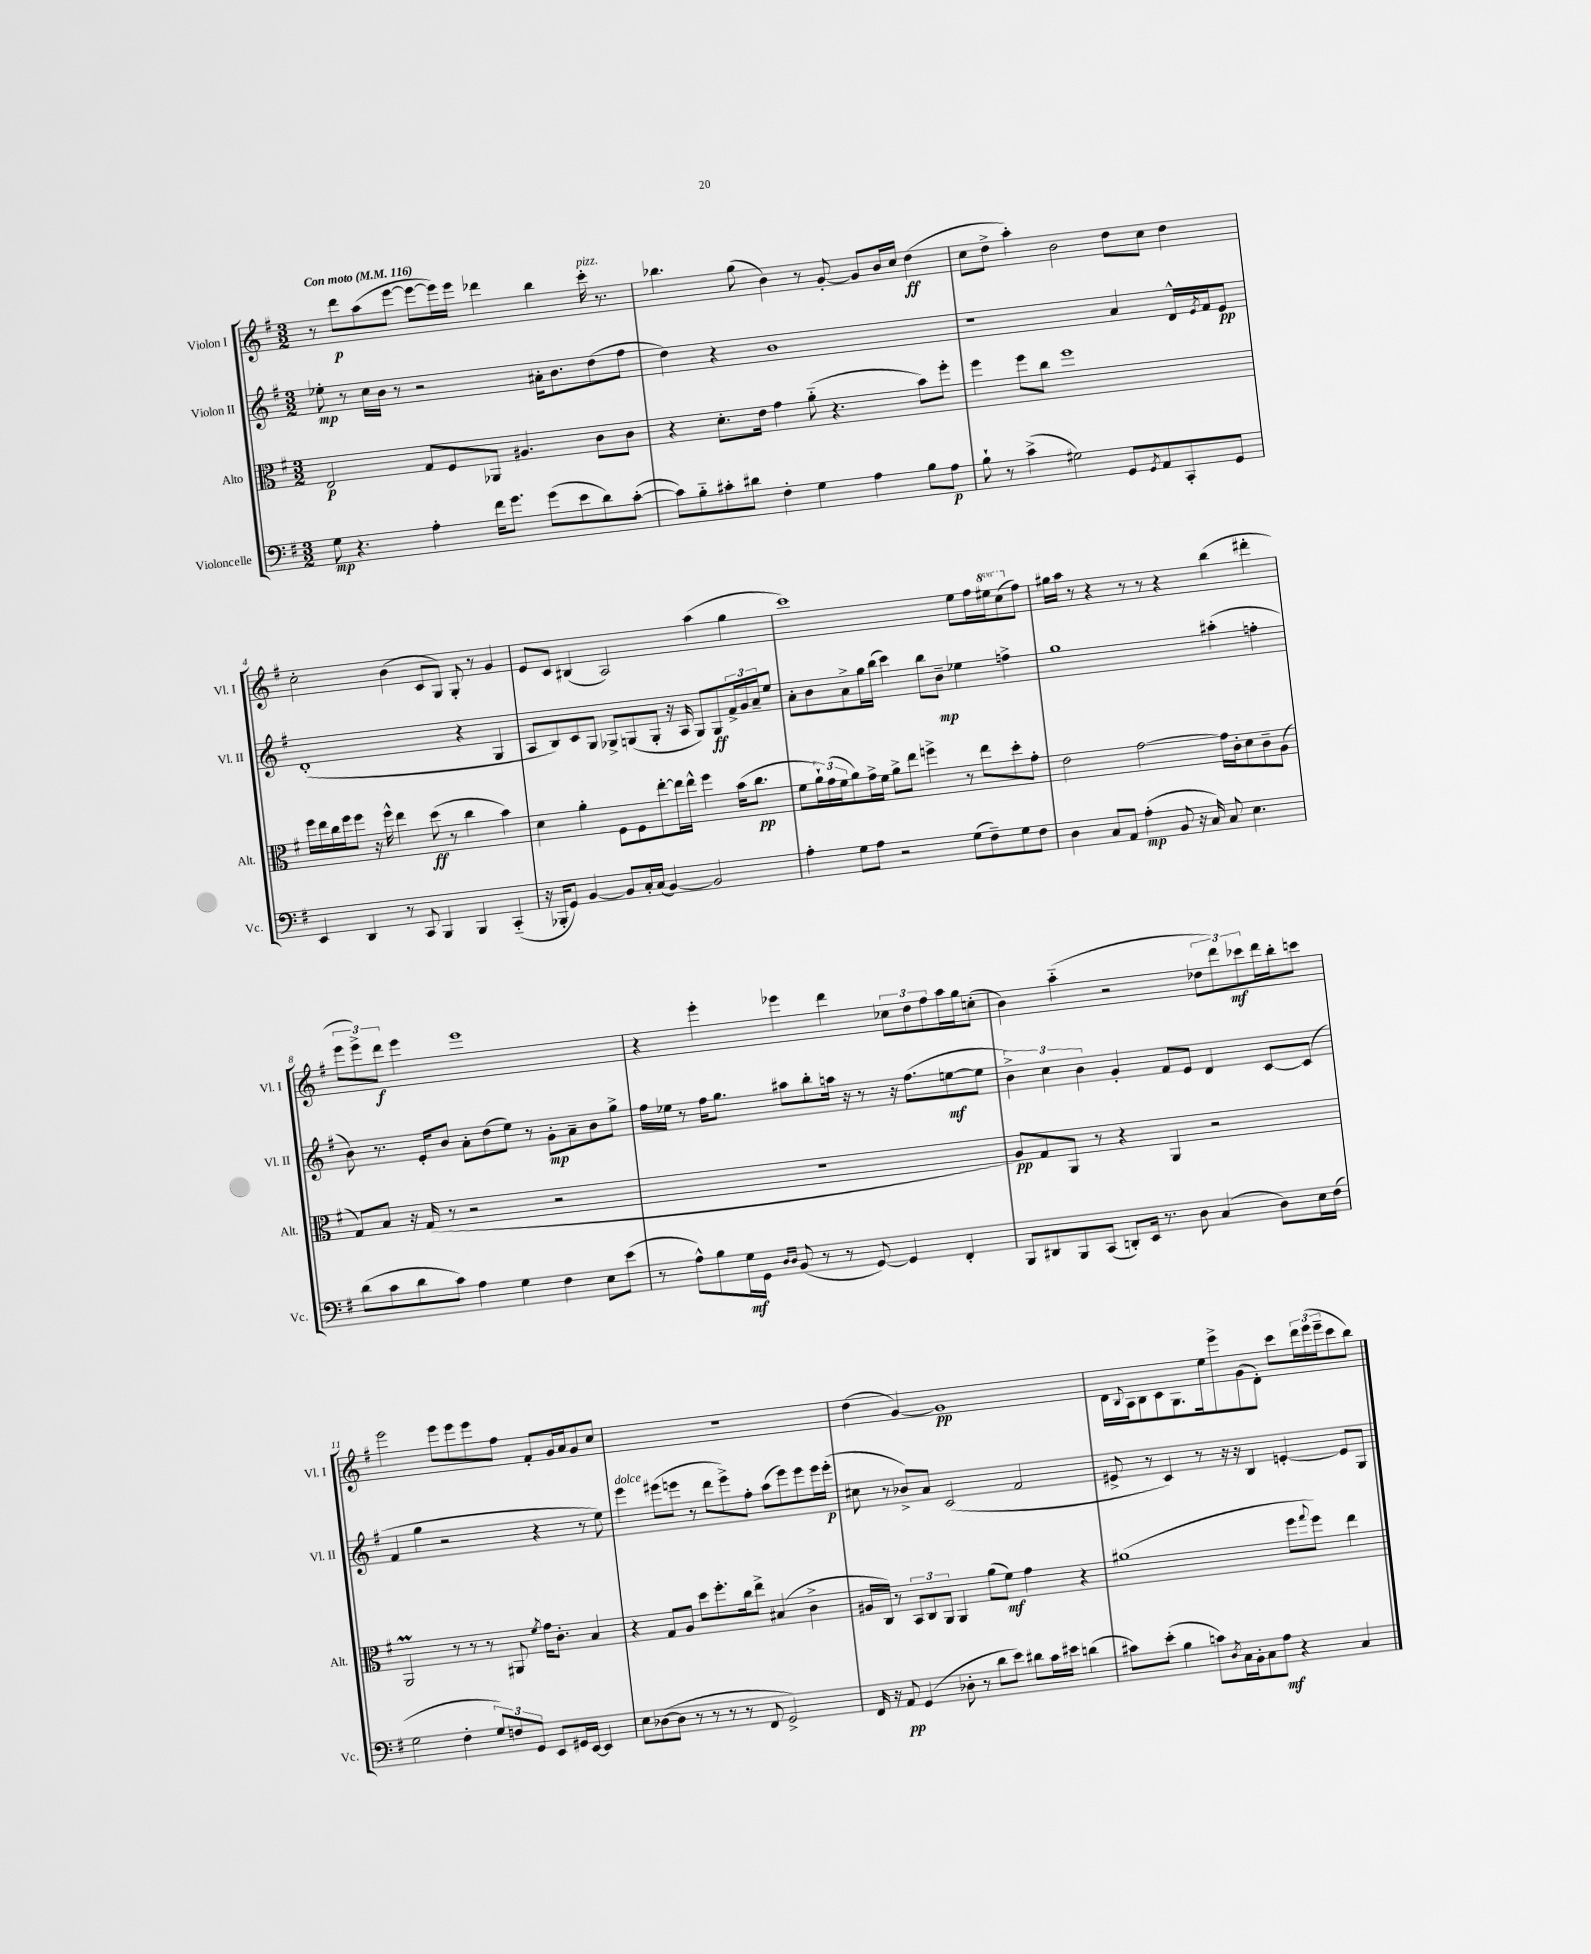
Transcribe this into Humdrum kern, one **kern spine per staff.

**kern	**kern	**kern	**kern
*staff4	*staff3	*staff2	*staff1
*clefF4	*clefC3	*clefG2	*clefG2
*k[f#]	*k[f#]	*k[f#]	*k[f#]
*M3/2	*M3/2	*M3/2	*M3/2
*MM116	*MM116	*MM116	*MM116
8G\	2E/	8ee-'\	8r
4.r	.	8r	8ddd\L
.	.	16cc\LL	(8aa\
.	.	16b\JJ	.
.	.	8r	[8eee\J
4A'\	8G/L	2r	8eee\_L
.	8F#/	.	16eee\]L)
.	.	.	16eee\JJ
16f#\LK	8AA-/J	.	4ddd-\
8.g\J	.	.	.
.	4.A#/	.	.
(8g\L	.	16a#'\LK	4bb\
.	.	8.b\	.
8e\	.	.	.
8d\)	8c\L	(8dd\	16ccc'\
.	.	.	8.r
([8c'\J	8c\J	8ff#\J	.
=	=	=	=
8c\]L)	4r	4dd\)	4.bb-\
8B'~\	.	.	.
8c#'\	8.d'\L	4r	.
8d#\J	.	.	(8gg\
.	16e\Jk	.	.
4F#'\	4g\	1b	4b\)
4G\	(8a'~\	.	8r
.	4.r	.	[8g'/
4A\	.	.	8g/]L
.	.	.	16b/L
.	.	.	16cc/JJ
8B\L	8b\L)	.	(4dd\
8A\J	8ff#'\J	.	.
=	=	=	=
8B`\	4ff#\	1r	8cc\L
8r	.	.	8dd^\J
(4c^\	8ff#\L	.	4aa'\)
.	8cc\J	.	.
2G#\)	1ff#	.	2b\
8GG/L	.	4a/	8dd\L
8qGG/	.	.	.
8AA/	.	.	8cc\J
8CC'/	.	16d^^/LL	4dd\
.	.	8qe/	.
.	.	16f#/J	.
8GG/J	.	8e/J	.
=	=	=	=
4EE/	16ff#\LL	(1d'	2cc'\
.	16ee\	.	.
.	16cc\	.	.
.	16ff#\J	.	.
4DD/	8ff#\J	.	.
.	16r	.	.
.	16ff#^^\	.	.
8r	4ee\	.	(4b\
8CC/	.	.	.
4BBB/	(8dd\	.	8c/L
.	8r	.	8G/J)
4BBB/	4cc\	4r	8G'/
.	.	.	8r
(4CC'~/	4b\)	4G/	4g/
=	=	=	=
16r	4d\	8A/L	8e/L
16BBB-'/LK	.	.	.
8GG/J)	.	8B/)	8c/J
[4BB/	4a'\	8c/	(4B#/
.	.	8G/J	.
8BB/]L	8F#\L	8G-^/L	2A/)
16C'/L	8F#\	(8G/	.
(16C/JJ	.	.	.
[4BB/)	[8ee'\	8G'/J	.
.	16ee\]L	16r	.
.	16ee^^\JJ	16A/	.
2BB/]	4ff#\	8G/L)	(4aa\
.	.	8G/	.
.	(16b\LK	24f#^/L	4gg\
.	.	24g/	.
.	8.cc\J	.	.
.	.	24a~/J	.
.	.	8ee/J	.
=	=	=	=
4A'\	8f#\L	8a'\L	1ccc)
.	24a`\L)	8b\	.
.	(24g\	.	.
.	24f#\J	.	.
8G\L	8a\)	8a^\	.
8A\J	16g^\L	16gg\L	.
.	16f#\JJ	(16bb\JJ	.
2r	8a^\L	4ccc\)	.
.	8ee\J	.	.
.	4ff^\	8bb\L	.
.	.	8b~\J	.
(8G\L	8r	4ee-\	8ee\L
8F#~\)	8ee\L	.	16ff#\L
.	.	.	16eee#\J
8G\	8dd'\	4ff^\	(8ccc\
8F#\J	8g'\J	.	8ff#\J)
=	=	=	=
4D\	2e\	1gg	16gg#\LL
.	.	.	16aa\JJ
.	.	.	8r
8C/L	.	.	4r
8AA/J	.	.	.
(4A'\	[2g\	.	8r
.	.	.	8r
8BB/	.	.	4r
16r	.	.	.
16C/)	.	.	.
8C/	16g\]LL	(4aa#'\	(4bb\
.	16c'\J	.	.
4.E\	8d\	.	.
.	8c~\	4ff'\	4ddd#'\
.	(8A\J	.	.
=	=	=	=
(8d\L	8G/L)	8b\)	12eee\L
.	.	.	12eee^\)
8c\	8B/J	8.r	.
.	.	.	12ddd\J
8d\	16r	.	4eee\
.	(16G/	16e'/LK	.
8c\J)	8r	8b/J	.
4A\	2r	8a'\L	1eee
.	.	(8dd\	.
4G\	.	8ee\J)	.
.	.	8r	.
4F#\	2r	8g'\L	.
.	.	8a~\	.
8E\L	.	8b\	.
(8e\J	.	8gg^\J	.
=	=	=	=
8r	1.r	16ff#\LL	4r
.	.	16ee-\JJ	.
8A^^\L)	.	8r	.
8B\	.	16ff#\LK	4eee'\
.	.	8.gg\J	.
16G\L	.	.	.
16GG\JJ	.	.	.
16qqD/LL	.	.	.
16qqD/JJ	.	.	.
(8BB/	.	8aa#\L	4eee-\
8r	.	8bb'\	.
8r	.	16aa\Jk	4ddd\
.	.	16r	.
[8GG/)	.	8r	.
4GG/]	.	16r	12cc-\L
.	.	(8.ff#\L	.
.	.	.	12dd\
.	.	.	12ff#\
4FF#'/	.	[8ee\	16aa\L
.	.	.	16gg\J
.	.	8ee\]J	(8cc'\J
=	=	=	=
8BBB/L	8A/L)	6b^\)	4b\)
8DD#/	8G/	.	.
.	.	6cc\	.
8BBB/	8AA/J	.	(4aa'~\
.	.	6b\	.
(8CC/J	8r	.	.
8DD'/L)	4r	4g'/	2r
16EE/Jk	.	.	.
8.r	.	.	.
.	4AA/	8f#/L	.
8D\	.	8e/J	.
(4C/	2r	4d/	12dd-\L
.	.	.	12ddd\)
.	.	.	12ccc-\
8D\L)	.	[8c/L	16ddd\L
.	.	.	16bb'\J
16E\L	.	(8c/]J	8ccc\J
(16F#\JJ	.	.	.
=	=	=	=
2G\	2AA/	4f#/	2eee\
.	.	4gg\	.
4F#'\	8r	2r	8eee\L
.	8r	.	8eee\
12G/L)	8r	.	8eee\
12F/	.	.	.
.	8AA#/	.	8ff#\J
12GG/J	.	.	.
.	8qf#/	.	.
8EE/L	16g\LK	4r	8f#'/L
.	8.c'\J	.	.
16GG#/L	.	.	16g/L
[16EE/JJ	.	.	16a/J
4EE/]	4B/	8r	8g/
.	.	8ee\)	8cc/J
=	=	=	=
8E\L	4r	4eee\	1.r
([8D-\	.	.	.
8D-\]J	8G/L	(8eee#\L	.
8r	8A/J	8eee\J	.
8r	8dd\L	8r	.
8r	8.ff#'\	8ddd\L	.
8r	.	8eee^\)	.
.	16cc\k	.	.
8FF#/	8ee^\J	8ff#'\J	.
2GG^/)	(4B#/	(8aa\L	.
.	.	8eee\)	.
.	4c^\	8eee\	.
.	.	16eee\L	.
.	.	(16eee'\JJ	.
=	=	=	=
16FF#/	16A#/LL	8cc#\	(4dd\
16r	16C/JJ)	.	.
8AA/	8r	8r	.
(4GG/	12BB/L	8b-^/L)	[4g/)
.	12C/	.	.
.	.	8a/J	.
.	12AA/J	.	.
8D-'\	4AA/	(2c/	1g]
8r	.	.	.
8d\L	(8a\L	.	.
8e\J)	8f#\J)	.	.
8d#\L	4g\	2f#/	.
16c\L	.	.	.
16e#\JJ	.	.	.
(4d\	4r	.	.
=	=	=	=
8c#\L)	(1a#	8e#^/	16d\LL
.	.	.	8qqB/
.	.	.	16A\J
(8e'\J	.	8r	8B\
4B\	.	4c/)	8c\
.	.	.	8.G\
8c\L)	.	8r	.
.	.	.	16ee\k
8qD/	.	.	.
16C\L	.	16r	8eee^\
16BB'\J	.	16r	.
8C\	.	4B/	(8g\
8A\J	.	.	8d'\J)
4r	8ff#\L	[4e'/	8ccc\L
.	8qqgg/	.	.
.	8ff#\J)	.	24ddd\L
.	.	.	(24eee\
.	.	.	24eee~\J
4C/	4ee\	8e/]L	8ccc\
.	.	8G/J	8bb\J)
==	==	==	==
*-	*-	*-	*-
